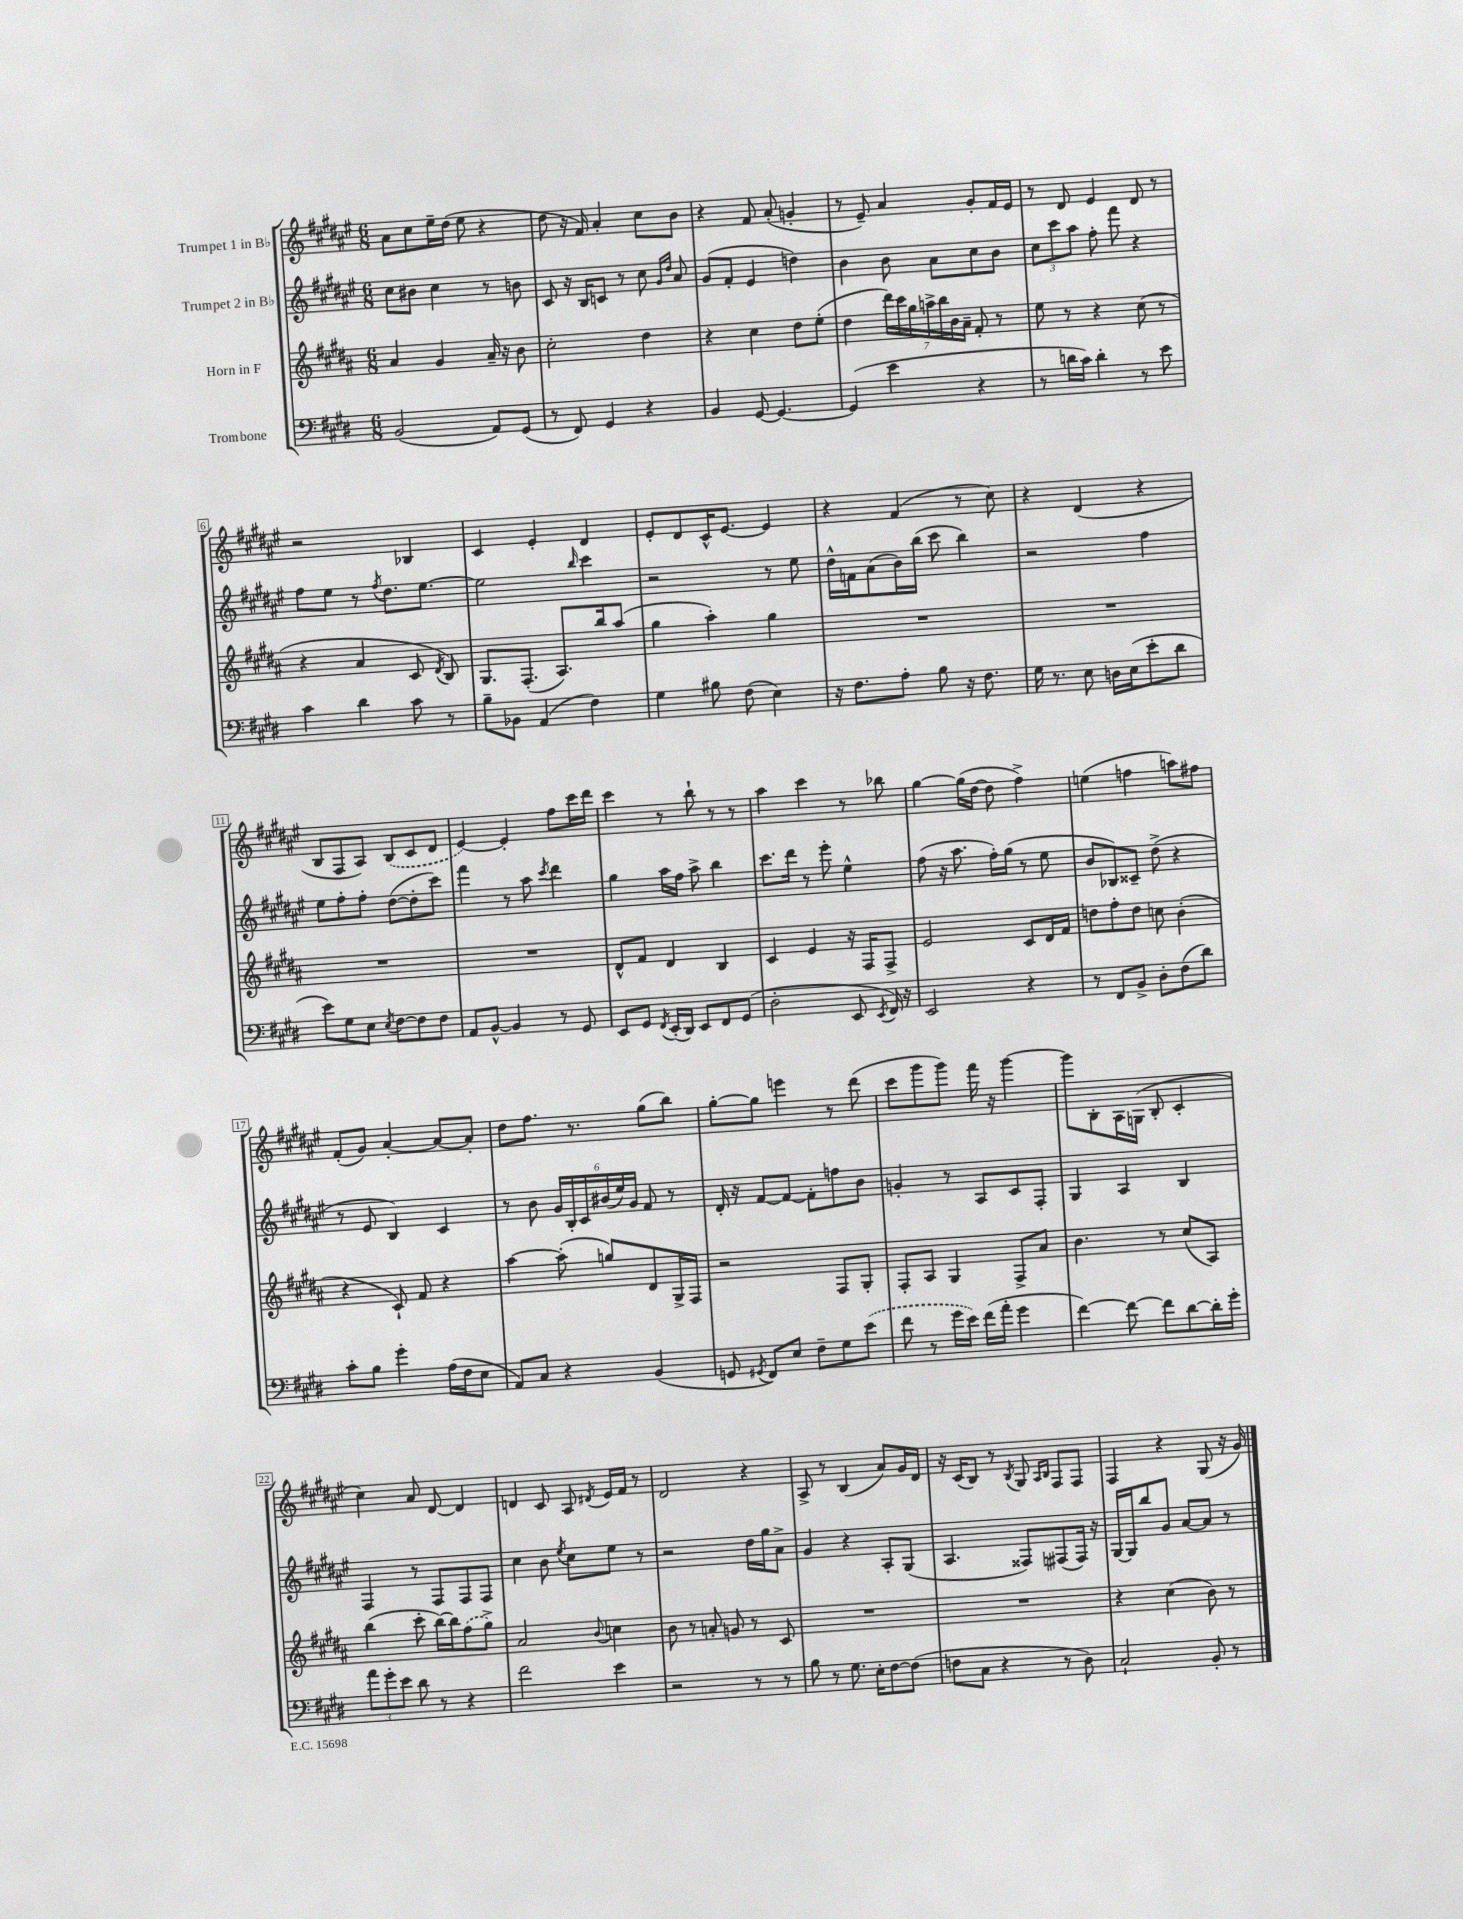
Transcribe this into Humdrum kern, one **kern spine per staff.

**kern	**kern	**kern	**kern
*staff4	*staff3	*staff2	*staff1
*clefF4	*clefG2	*clefG2	*clefG2
*k[f#c#g#d#]	*k[f#c#g#d#a#]	*k[f#c#g#d#a#e#]	*k[f#c#g#d#a#e#]
*M6/8	*M6/8	*M6/8	*M6/8
(2BB/	4a#/	8cc#\L	8a#\L
.	.	8b#\J	8cc#\
.	4g#/	4cc#\	16ee#~\L
.	.	.	(16dd#\JJ
.	.	.	8ee#\
8AA/L)	16a#~/	8r	4r
.	16r	.	.
(8GG#/J	8b\	8b\	.
=	=	=	=
8r	2cc#'\	8c#/	8dd#\
8FF#/)	.	16r	16r
.	.	16B/LK	16f#/)
4GG#/	.	8c/J	4a#'/
.	.	8r	.
4r	4dd#\	8cc#\	8cc#\L
.	.	16qqg#/LL	.
.	.	16qqdd#/JJ	.
.	.	8a#/	8b\J
=	=	=	=
4BB/	4r	(8g#/L	4r
.	.	8f#'/J	.
[8GG#/	4cc#\	4e#/	8f#/
4.GG#/_	.	.	(8a#'/
.	8dd#\L	4dd\)	4g'/
.	(8ee'\J	.	.
=	=	=	=
(4GG#/]	4dd#\	4b\	8r
.	.	.	8e#~/)
4e\	28ddd#\LL)	8b\	4a#/
.	28ccc#\	.	.
.	28gg#\	.	.
.	28aa^\	.	.
.	.	8a#\L	.
.	28bb\	.	.
.	28b\	.	.
.	28a#~\JJ	.	.
4r	8f#'/	8cc#\	8g#'/L
.	8r	8b\J	16f#/L
.	.	.	16e#/JJ
=	=	=	=
8r	8ee\	12cc#\L	8r
.	.	12ccc#\	.
16d\LL	8r	.	8d#/
.	.	12aa#\J	.
16c#\JJ)	.	.	.
4d'\	4r	8ff#'\	4e#/
.	.	8fff#\	.
8r	(8cc#\	4r	8d#/
8e\	8r	.	8r
=	=	=	=
4c#\	4r	8ff#\L	2r
.	.	8ee#\J	.
4d#\	4a#/	8r	.
.	.	8qff#/	.
.	.	8.dd#\L	.
8c#\	8c#/	.	4B-/
.	.	[8.ee#\J	.
.	8qd#/	.	.
8r	8B/)	.	.
=	=	=	=
8B~\L	8.G#/L	2ee#\]	4c#/
8BB-\J	.	.	.
.	(8.F#'/J	.	.
(4AA/	.	.	4e#'/
.	8.A#/L)	.	.
.	.	16qqbb/	.
4F#\)	.	4ccc#\	4d#/
.	16bb/k	.	.
.	(8aa#/J	.	.
=	=	=	=
4G#\	4gg#\	2r	8e#'/L
.	.	.	8d#/
8B#\	4aa#'\)	.	16c#^^/K
.	.	.	[8.e#/J
(8F#\	.	.	.
4E\)	4gg#\	8r	4e#/]
.	.	8ee#\	.
=	=	=	=
16r	2.r	16dd#^^\LL	4r
8.F#\L	.	16f\J	.
.	.	(8a#\	.
8A'\J	.	16b\L)	(4f#/
.	.	(16bb\JJ	.
8B\	.	8ccc#\	.
16r	.	4bb\)	8r
8.F#\	.	.	.
.	.	.	8cc#\)
=	=	=	=
16G#\	2.r	2r	4r
8.r	.	.	.
8E\	.	.	(4d#/
16D\LL	.	.	.
(16E\J	.	.	.
8e'\	.	4ff#\	4r
8d#\J	.	.	.
=	=	=	=
8e\L)	2.r	8ee#\L	8B/L
8G#\	.	8ff#'\	8F#/
8E\J	.	8ff#'\J	8A#/J)
8qE/	.	.	.
[8F#\L	.	([8dd#\L	(8B/L
8F#\]	.	8dd#'\]	8c#/
8F#\J	.	8ccc#\J)	8d#/J
=	=	=	=
8AA/L	2.r	4fff#\	[4e#/)
[8BB^^/J	.	.	.
4BB/]	.	8r	4e#'/]
.	.	8aa#\	.
.	.	8qccc#/	.
8r	.	4ddd#\	8ff#\L
8GG#/	.	.	16ccc#\L
.	.	.	16ddd#\JJ
=	=	=	=
8EE/L	8d#^^/L	4gg#\	4ccc#\
8GG#/J	8f#/J	.	.
8qFF#/	.	.	.
(16EE'/LL	4d#/	16aa#\LL	8r
16DD#/JJ)	.	16ff#\JJ	.
8EE/L	.	8aa#^\	8bb`\
8FF#/	4B/	4bb\	8r
(8GG#/J	.	.	8r
=	=	=	=
2D#'\	4c#/	8.ccc#\L	4aa#\
.	.	16ddd#\Jk	.
.	4e/	8r	4ccc#\
.	.	8eee#'\	.
8EE/	16r	4ee#^^\	8r
.	16F#/LK	.	.
8qEE/	.	.	.
16FF#/)	8F#^/J	.	8bb-\
16r	.	.	.
=	=	=	=
2EE/	2e/	(8ff#\	[4gg#\
.	.	16r	.
.	.	8.aa#\	.
.	.	.	(16gg#\]LL
.	.	.	[16dd#\JJ
.	.	16ff#'\LL)	8dd#\]
.	.	(16gg#\JJ	.
4r	8c#/L	8r	4ff#^\)
.	16d#/L	8ee#\	.
.	16f#/JJ	.	.
=	=	=	=
8r	8dd\L	8b/L	(4ee\
8FF#/L	8ff#'\	8B-/)	.
8BB^/J	8dd\J	8c##~/J	4ff\
8D#'\L	8cc\	(8dd#^\	.
(8F#\	(4b'\	4r	8aa\L)
8d#\J)	.	.	8ff#\J
=	=	=	=
8c#'\L	4r	8r	(8f#'/L
8B\J	.	8e#/	8g#/J)
4g#'\	8c#`/)	4B/)	[4a#'/
.	8f#/	.	.
(16A\LL	4r	4c#/	8a#/_L
16F#\J	.	.	.
8E\J	.	.	8a#'/]J
=	=	=	=
8AA/L)	[4aa#\	8r	8dd#\L
8C#/J	.	8b\	8.ff#\J
4r	(8aa#'\]	24g#/LL	.
.	.	24B'/	.
.	.	.	8.r
.	.	24c#/	.
.	8gg/L)	(24b#/	.
.	.	24ee#/)	.
.	.	24g#/JJ	.
(4BB/	8d#/	8f#/	(8gg#\L
.	16G#^/L	8r	8bb\J)
.	16F#/JJ	.	.
=	=	=	=
8GG/	2r	16d#'/	[8gg#'\L
.	.	16r	.
8qGG#/	.	.	.
8FF#/L)	.	[8f#/L	8gg#\]J
8E/J	.	8f#/_J	4eee\
8F#~\L	.	8f#'\]L	.
8G#\	8F#/L	8ff\	8r
(8e\J	8G#'/J	8b\J	(8ddd#\
=	=	=	=
8f#\	8F#'/L	4g'/	8ccc#\L
8r	8A#/J	.	8ggg#\
16g#\LL	4G#/	8r	8ggg#\J)
16e\JJ)	.	.	.
(16f#\LL	.	8A#/L	16fff#\
16a'\JJ	.	.	16r
4g#\	8F#^/L	8c#/	[4ggg#\
.	8a#/J	8F#'/J	.
=	=	=	=
[4f#\)	4.b\	4G#/	8ggg#\]L
.	.	.	8B'\
8f#\_	.	4A#/	16A#\L
.	.	.	(16G\JJ
8f#\]L	8r	.	8B'/
[8d#\	(8cc#/L	4B/	4c#'/
16d#'\]L	8A#/J)	.	.
16g#'\JJ	.	.	.
=	=	=	=
12a\L	(4bb\	4F#/	4cc#\)
12g#'\	.	.	.
12e\J	.	.	.
8d#\	8ccc#'\	8r	8a#/
8r	[16bb\LL)	8F#/L	[8d#/
.	16bb\]J	.	.
4r	(8ff#\	8F#/	4d#/]
.	8gg#^\J)	8F#/J	.
=	=	=	=
2f#\	2a#/	4cc#\	4d/
.	.	8b\	8c#/
.	.	8qee#/	.
.	.	8cc#\L	8A#/
.	8qqb/	.	8qd#/
4e\	4cc\	8ee#\J	16e#/LL
.	.	.	16f#/JJ
.	.	8r	8r
=	=	=	=
2r	8b\	2r	2d#/
.	8r	.	.
.	8a'/	.	.
.	8g/	.	.
8r	8r	16dd#\LL	4r
.	.	16gg#\J	.
8r	8c#/	8a#^\J	.
=	=	=	=
8B\	2.r	4g#/	8A#^/
8r	.	.	8r
8.G#\	.	4r	(4B/
16E'\LK	.	.	.
[8F#\	.	8A#'/L	8a#/L)
(8F#\]J	.	(8G#/J	16g#/L
.	.	.	16d#/JJ
=	=	=	=
8F\L	2.r	4.A#/	16r
.	.	.	(16c#/LK
8C#\J	.	.	8B/J)
4r	.	.	8r
.	.	.	8qB/
.	.	8F##/L)	8G#/
.	.	.	16qqA#/LL
.	.	.	16qqB/JJ
8r	.	(8F#/	8F#/L
8D#\)	.	16F#/Jk)	8F#/J
.	.	16r	.
=	=	=	=
2C#`/	4r	[16G#/LL	4F#/
.	.	16G#/]J	.
.	.	8bb/	.
.	(4cc#\	8g#/J	4r
.	.	[8a#/L	.
8BB'/	8b\)	8a#/]J	(8G#/
8r	8r	8r	16r
.	.	.	16g#/)
==	==	==	==
*-	*-	*-	*-
